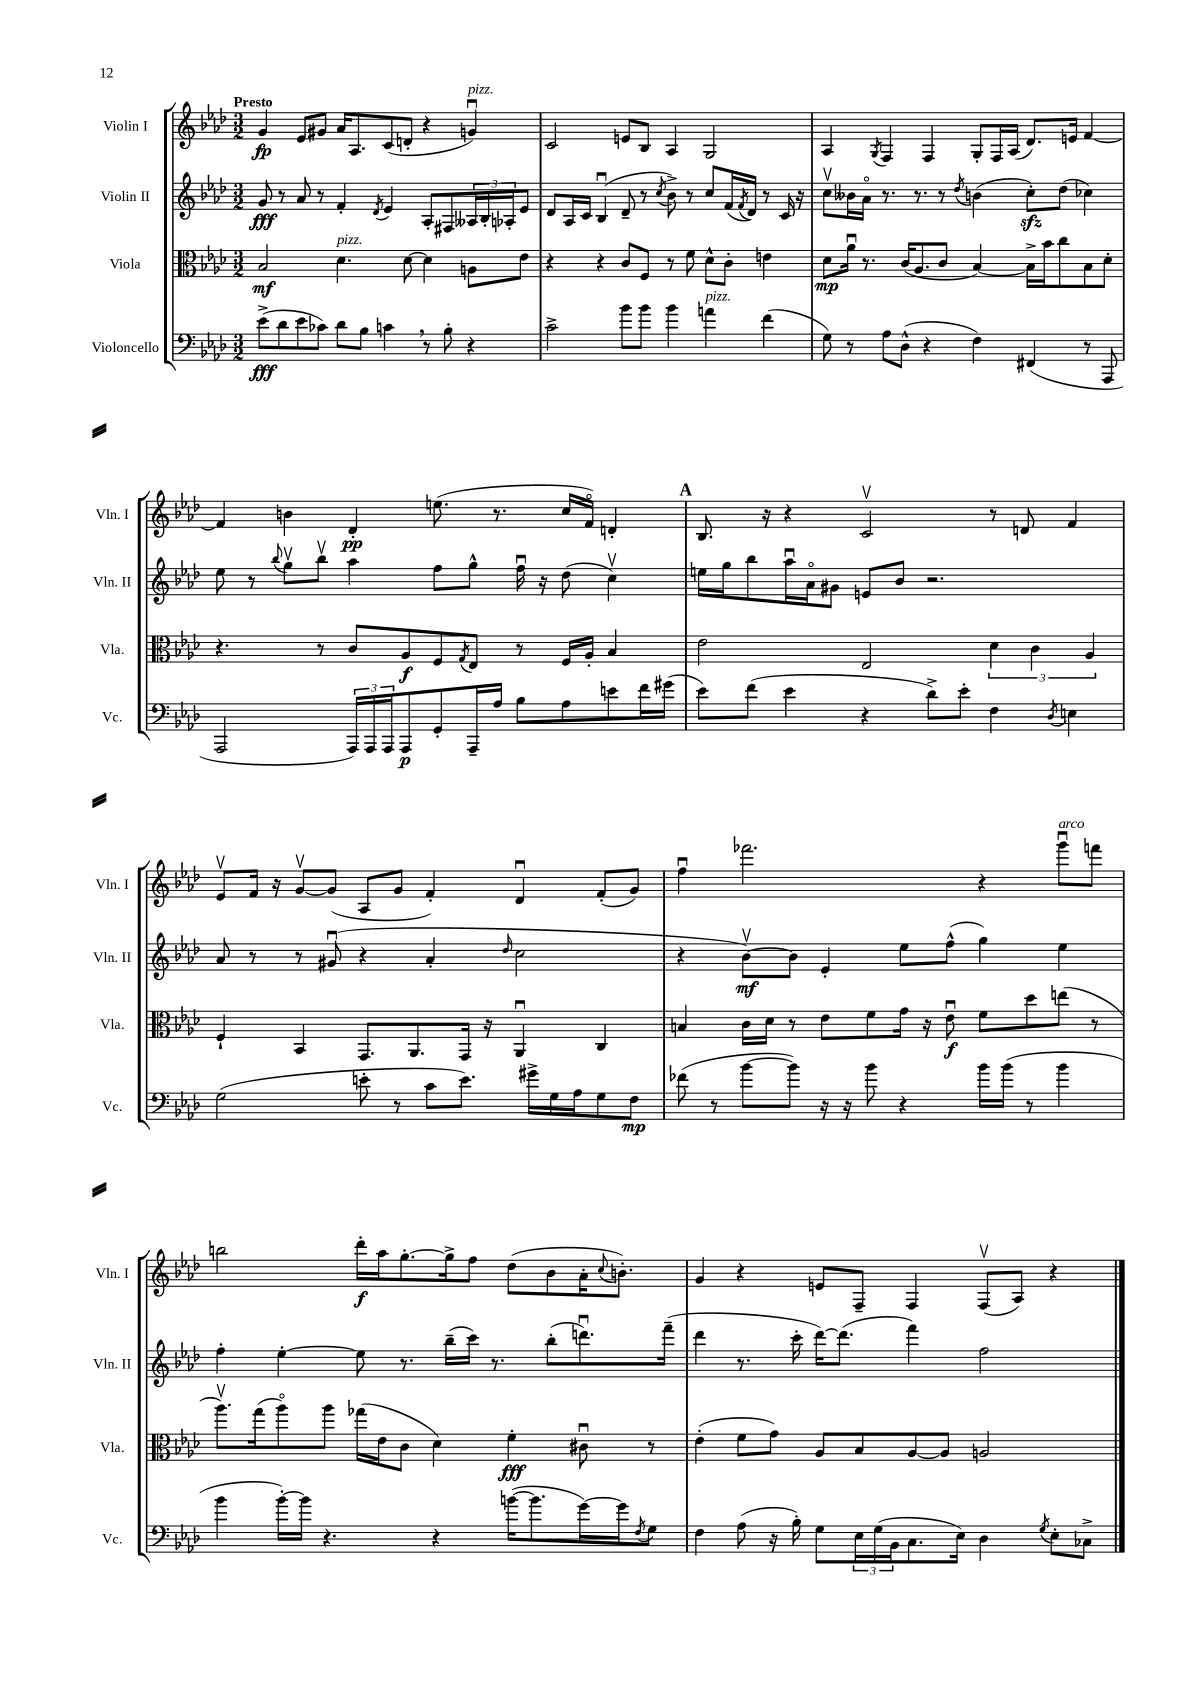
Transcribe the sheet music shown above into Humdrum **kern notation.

**kern	**dynam	**kern	**dynam	**kern	**dynam	**kern	**dynam
*part4	*part4	*part3	*part3	*part2	*part2	*part1	*part1
*staff4	*staff4	*staff3	*staff3	*staff2	*staff2	*staff1	*staff1
*I"Violoncello	*	*I"Viola	*	*I"Violin II	*	*I"Violin I	*
*I'Vc.	*	*I'Vla.	*	*I'Vln. II	*	*I'Vln. I	*
*clefF4	*	*clefC3	*	*clefG2	*	*clefG2	*
*k[b-e-a-d-]	*	*k[b-e-a-d-]	*	*k[b-e-a-d-]	*	*k[b-e-a-d-]	*
*M3/2	*	*M3/2	*	*M3/2	*	*M3/2	*
=1	=1	=1	=1	=1	=1	=1	=1
!	!	!	!	!	!	!LO:TX:a:B:t=Presto	!
(8e-^\L	fff	2B-/	mf	8g/	fff	4g/	fp
8d-\	.	.	.	8r	.	.	.
8e-\	.	.	.	8a-/	.	8e-/L	.
8c-X\J)	.	.	.	8r	.	8g#X/J	.
!	!	!LO:TX:a:i:t=pizz.	!	!	!	!	!
8d-\L	.	4.d-\	.	4f'/	.	16a-/KL	.
.	.	.	.	.	.	8.A-/	.
8B-\J	.	.	.	.	.	.	.
.	.	.	.	8qd-/	.	.	.
4cn,\	.	.	.	4e-/	.	(8c/	.
.	.	[8d-\	.	.	.	8dn'/J	.
8r	.	4d-\]	.	8A-'/L	.	4r	.
8B-'\	.	.	.	8F#X/	.	.	.
!	!	!	!	!	!	!LO:TX:a:i:t=pizz.	!
4r	.	8An\L	.	24A--X/L	.	4gnu/)	.
.	.	.	.	24B-'/	.	.	.
.	.	.	.	24A-X'/J	.	.	.
.	.	8e-\J	.	8e-/J	.	.	.
=2	=2	=2	=2	=2	=2	=2	=2
2c^\	.	4r	.	8d-/L	.	2c/	.
.	.	.	.	16A-/L	.	.	.
.	.	.	.	16c/JJ	.	.	.
.	.	4r	.	(4B-u/	.	.	.
8b-\L	.	8c/L	.	8d-~/	.	8en/L	.
8b-\J	.	8F/J	.	8r	.	8B-/J	.
.	.	.	.	8qcc/	.	.	.
4b-\	.	8r	.	8b-^\)	.	4A-/	.
.	.	8f\	.	8r	.	.	.
!LO:TX:a:i:t=pizz.	!	!	!	!	!	!	!
4an\	.	8d-^^\L	.	8cc/L	.	2G/	.
.	.	8c'\J	.	(16f/L	.	.	.
.	.	.	.	8qf/	.	.	.
.	.	.	.	16d-/JJ)	.	.	.
(4f\	.	4en\	.	8r	.	.	.
.	.	.	.	16c/	.	.	.
.	.	.	.	16r	.	.	.
=3	=3	=3	=3	=3	=3	=3	=3
8G\)	.	8d-\L	mp	8ccv\L	.	4A-/	.
8r	.	16a-u\Jk	.	16b--X\L	.	.	.
.	.	8.r	.	16a-\JJ	.	.	.
.	.	.	.	.	.	8qG/	.
8A-\L	.	.	.	8.r	.	4F/	.
(8D-^^\J	.	(16c/KL	.	.	.	.	.
.	.	8.A-/	.	8.r	.	.	.
4r	.	.	.	.	.	4F/	.
.	.	8c/J	.	8r	.	.	.
.	.	.	.	8qdd-/	.	.	.
4F\)	.	[4B-/)	.	(4bn\	.	8G'/L	.
.	.	.	.	.	.	16F/L	.
.	.	.	.	.	.	(16A-/JJ	.
(4FF#X/	.	16B-^\LL]	.	8cczz'\L)	.	8.d-/L)	.
.	.	16b-\J	.	.	.	.	.
.	.	8cc\	.	(8dd-\J	.	.	.
.	.	.	.	.	.	16en/Jk	.
8r	.	8B-\	.	4cc-X\)	.	[4f/	.
8AAA-/	.	8d-'\J	.	.	.	.	.
!!LO:LB:g=z
=4	=4	=4	=4	=4	=4	=4	=4
2AAA-/	.	4.r	.	8ee-\	.	4f/]	.
.	.	.	.	8r	.	.	.
.	.	.	.	8qqbb-/	.	.	.
.	.	.	.	8ggv\L	.	4bn\	.
.	.	8r	.	8bb-v\J	.	.	.
24AAA-/LL)	.	8c/L	.	4aa-\	.	4d-'/	pp
24AAA-/	.	.	.	.	.	.	.
24AAA-/J	.	.	.	.	.	.	.
8AAA-/	p	8A-/	f	.	.	.	.
8GG'/	.	8F/	.	8ff\L	.	(8.een\	.
.	.	8qG/	.	.	.	.	.
16AAA-~/L	.	8E-/J	.	8gg^^\J	.	.	.
16A-/JJ	.	.	.	.	.	8.r	.
8B-\L	.	8r	.	16ffu\	.	.	.
.	.	.	.	16r	.	.	.
8A-\	.	16F/LL	.	(8dd-\	.	16cc/LL	.
.	.	16A-'/JJ	.	.	.	16f/JJ)	.
8en\	.	4B-/	.	4ccv\)	.	4dn'/	.
16f\L	.	.	.	.	.	.	.
(16g#X\JJ	.	.	.	.	.	.	.
!!LO:REH:place=s1:t=A
=5	=5	=5	=5	=5	=5	=5	=5
8e-\L)	.	2e-\	.	16een\LL	.	8.B-/	.
.	.	.	.	16gg\J	.	.	.
(8f\J	.	.	.	8bb-\	.	.	.
.	.	.	.	.	.	16r	.
4e-\	.	.	.	16aa-u\L	.	4r	.
.	.	.	.	16a-\J	.	.	.
.	.	.	.	8g#X\J	.	.	.
4r	.	2E-/	.	8en/L	.	2cv/	.
.	.	.	.	8b-/J	.	.	.
8d-^\L)	.	.	.	2.r	.	.	.
8e-'\J	.	.	.	.	.	.	.
4F\	.	6d-\	.	.	.	8r	.
.	.	.	.	.	.	8dn/	.
.	.	6c\	.	.	.	.	.
8qD-/	.	.	.	.	.	.	.
4En\	.	.	.	.	.	4f/	.
.	.	6A-/	.	.	.	.	.
!!LO:LB:g=z
=6	=6	=6	=6	=6	=6	=6	=6
(2G\	.	4F`/	.	8a-/	.	8e-v/L	.
.	.	.	.	8r	.	16f/Jk	.
.	.	.	.	.	.	16r	.
.	.	4BB-/	.	8r	.	[8gv/L	.
.	.	.	.	(8g#Xu/	.	(8g/J]	.
8en'\	.	8.GG/L	.	4r	.	8A-/L	.
8r	.	.	.	.	.	8g/J	.
.	.	8.AA-/	.	.	.	.	.
8c\L	.	.	.	4a-'/	.	4f'/)	.
8.e\J)	.	16GG/Jk	.	.	.	.	.
.	.	16r	.	.	.	.	.
.	.	.	.	16qqdd-/	.	.	.
.	.	4AA-u/	.	2cc\	.	4d-u/	.
16g#X^\LL	.	.	.	.	.	.	.
16G\	.	.	.	.	.	.	.
16A-\J	.	.	.	.	.	.	.
8G\	.	4C/	.	.	.	(8f'/L	.
8F\J	mp	.	.	.	.	8g/J)	.
=7	=7	=7	=7	=7	=7	=7	=7
(8f-X\	.	4Bn/	.	4r	.	4ffu\	.
8r	.	.	.	.	.	.	.
[8b-\L	.	16c\LL	.	[8b-v\L)	mf	2.fff-X\	.
.	.	16d-\JJ	.	.	.	.	.
8b-\J])	.	8r	.	8b-\J]	.	.	.
16r	.	8e-\L	.	4e-'/	.	.	.
16r	.	.	.	.	.	.	.
8b-\	.	8f\	.	.	.	.	.
4r	.	16g\Jk	.	8ee-\L	.	.	.
.	.	16r	.	.	.	.	.
.	.	8e-u\	f	(8ff^^\J	.	.	.
16b-\LL	.	8f\L	.	4gg\)	.	4r	.
(16b-\JJ	.	.	.	.	.	.	.
8r	.	8dd-\	.	.	.	.	.
!	!	!	!	!	!	!LO:TX:a:i:t=arco	!
4b-\	.	(8een\J	.	4ee-\	.	8gggu\L	.
.	.	8r	.	.	.	8fffn\J	.
!!LO:LB:g=z
=8	=8	=8	=8	=8	=8	=8	=8
4b-\	.	8.aa-v\L)	.	4ff'\	.	2bbn\	.
.	.	(16gg\k	.	.	.	.	.
[16b-'\LL)	.	8aa-\)	.	[4ee-'\	.	.	.
16b-\JJ]	.	.	.	.	.	.	.
4.r	.	8aa-\J	.	.	.	.	.
.	.	(16gg-X\LL	.	8ee-\]	.	16ddd-'\LL	f
.	.	16e-\J	.	.	.	16aa-\J	.
.	.	8c\J	.	8.r	.	[8.gg'\	.
4r	.	4d-\)	.	.	.	.	.
.	.	.	.	(16bb-~\LL	.	16gg^\k]	.
.	.	.	.	16ccc\JJ)	.	8ff\J	.
.	.	.	.	8.r	.	.	.
([16bn\KL	.	4f'\	fff	.	.	(8dd-\L	.
8.b\]	.	.	.	.	.	.	.
.	.	.	.	(8bb-'\L	.	8b-\	.
[16g\L)	.	8c#Xu\	.	8.dddnu\)	.	16a-'\K	.
.	.	.	.	.	.	8qqcc/	.
16g\J]	.	.	.	.	.	8.bn'\J)	.
8qF/	.	.	.	.	.	.	.
8G\J	.	8r	.	.	.	.	.
.	.	.	.	(16fff~\Jk	.	.	.
=9	=9	=9	=9	=9	=9	=9	=9
4F\	.	(4e-'\	.	4ddd-\	.	4g/	.
(8A-\	.	8f\L	.	8.r	.	4r	.
16r	.	8g\J)	.	.	.	.	.
16B-'\)	.	.	.	16ccc'\	.	.	.
8G\L	.	8A-/L	.	[16ddd-\KL)	.	8en/L	.
.	.	.	.	(8.ddd-\J]	.	.	.
24E-\L	.	8B-/	.	.	.	8F~/J	.
(24G\	.	.	.	.	.	.	.
24BB-\J	.	.	.	.	.	.	.
8.C\	.	[8A-/	.	4fff\)	.	4F/	.
.	.	8A-/J]	.	.	.	.	.
16E-\Jk)	.	.	.	.	.	.	.
4D-\	.	2An/	.	2ff\	.	(8Fv/L	.
.	.	.	.	.	.	8A-/J)	.
8qG/	.	.	.	.	.	.	.
8E-'\L	.	.	.	.	.	4r	.
8C-X^\J	.	.	.	.	.	.	.
==	==	==	==	==	==	==	==
*-	*-	*-	*-	*-	*-	*-	*-
